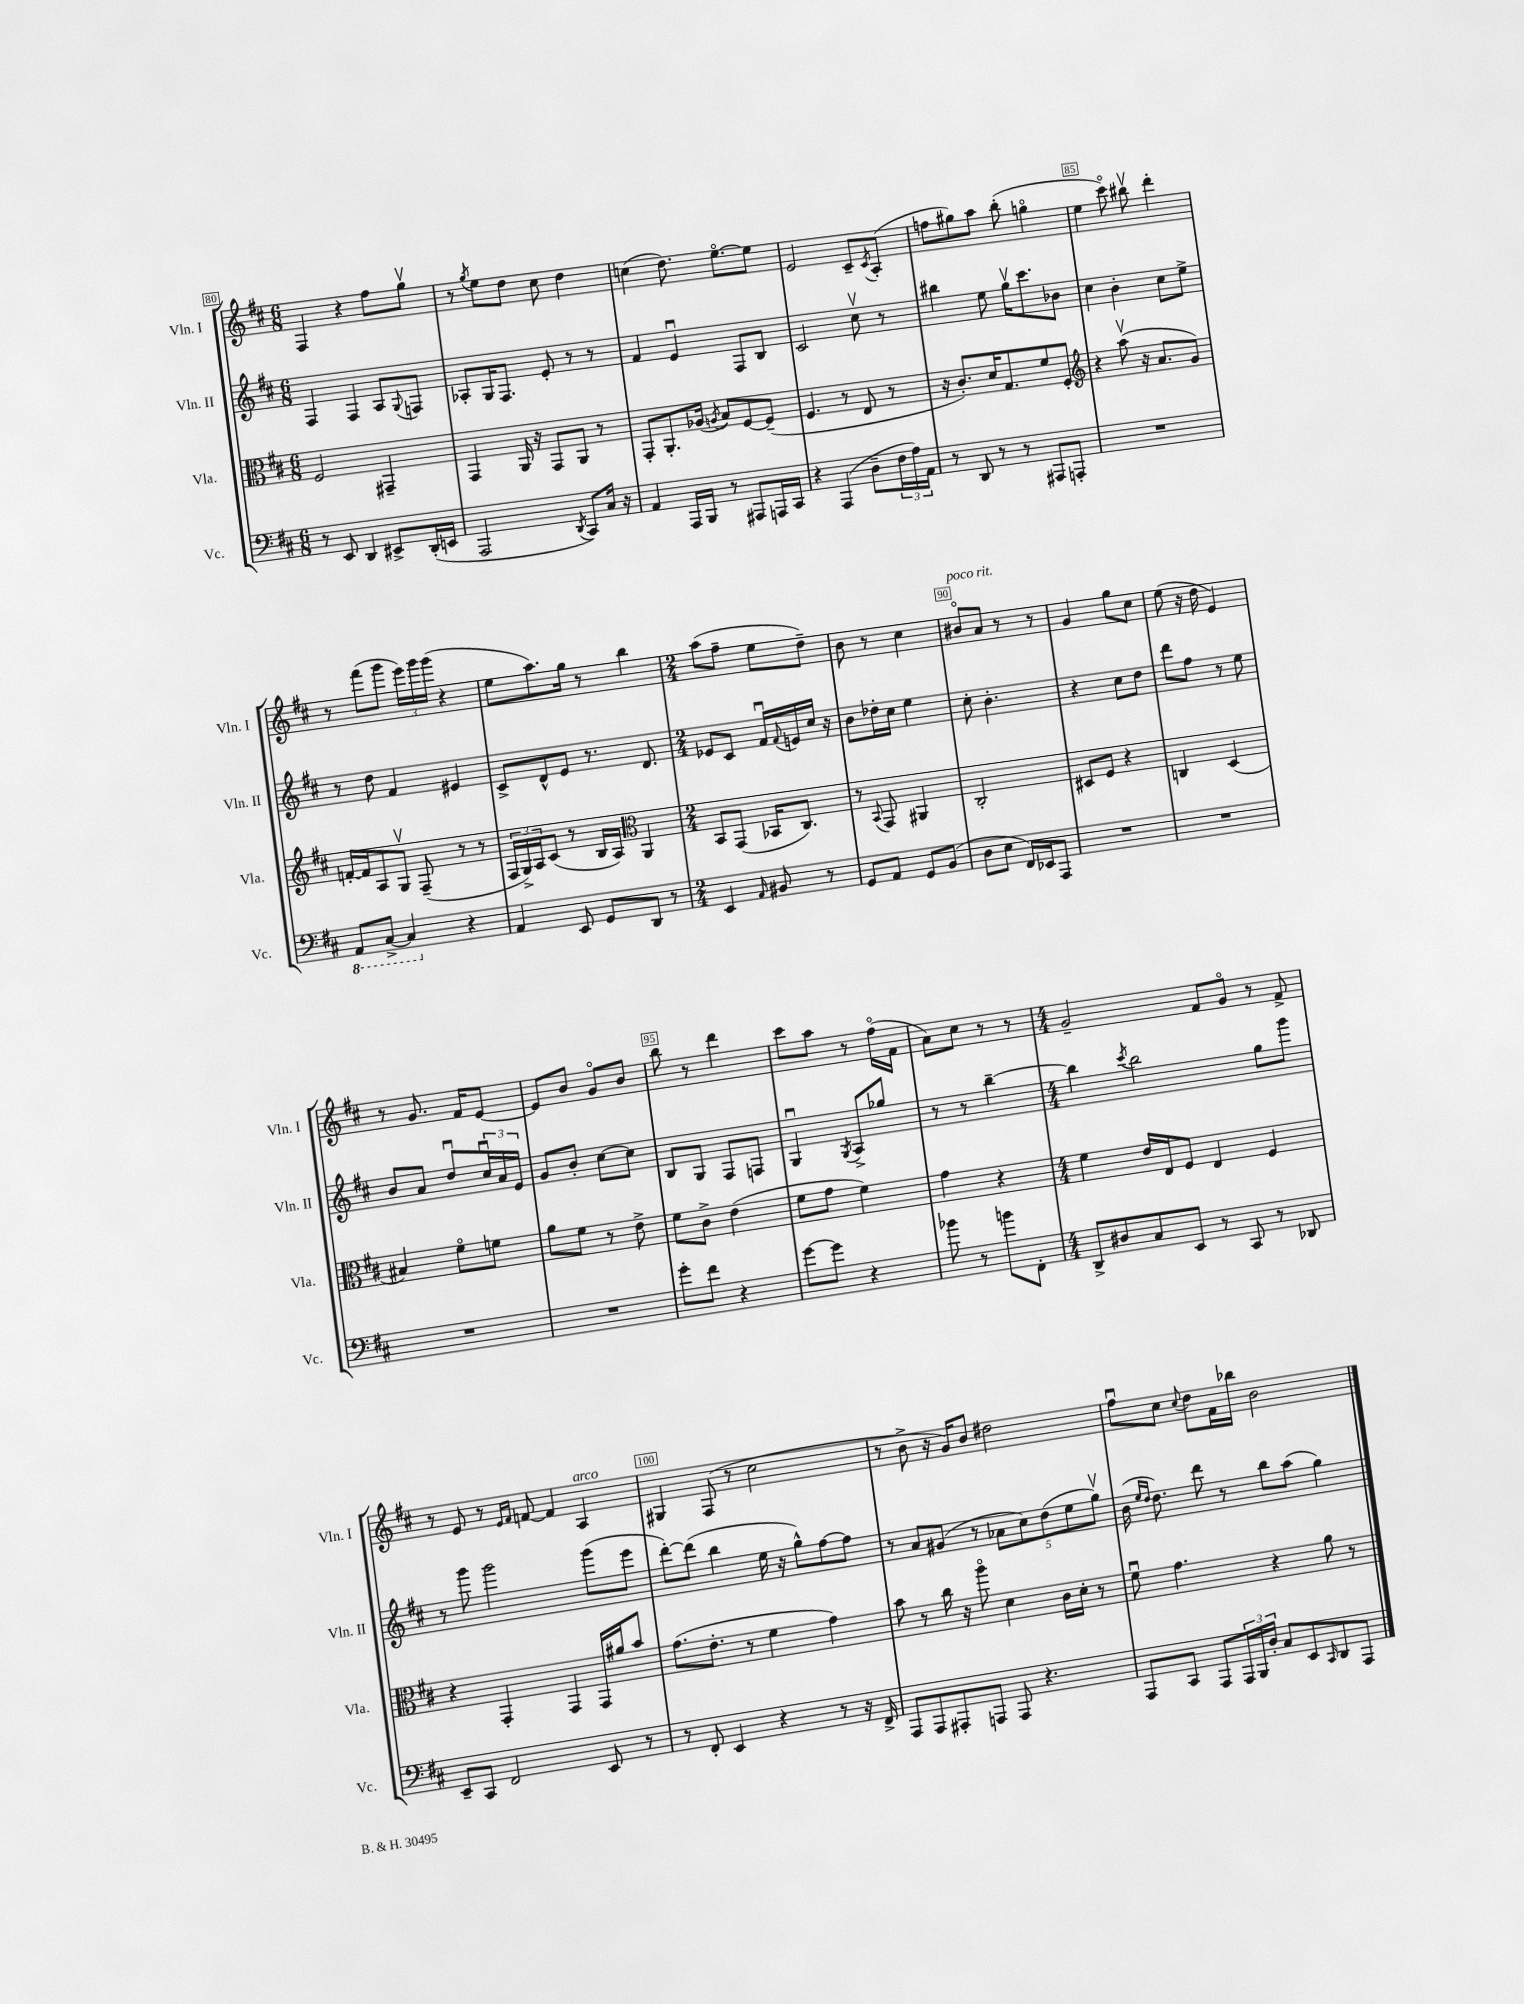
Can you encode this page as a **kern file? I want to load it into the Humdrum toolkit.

**kern	**kern	**kern	**kern
*part4	*part3	*part2	*part1
*staff4	*staff3	*staff2	*staff1
*I"Vc.	*I"Vla.	*I"Vln. II	*I"Vln. I
*I'Vc.	*I'Vla.	*I'Vln. II	*I'Vln. I
*clefF4	*clefC3	*clefG2	*clefG2
*k[f#c#]	*k[f#c#]	*k[f#c#]	*k[f#c#]
*M6/8	*M6/8	*M6/8	*M6/8
=80	=80	=80	=80
8r	2F#/	4F#/	4F#/
8EE/	.	.	.
4DD/	.	4F#/	4r
8EE#X^/L	4GG#X~/	8A/L	8ff#\L
.	.	8qqG/	.
(16DD'/L	.	8Fn/J	8ggv\J
16EEn/JJ	.	.	.
=81	=81	=81	=81
2AAA/	4GG/	8A-X'/L	8r
.	.	.	8qgg/
.	.	16G/K	8ee\L
.	.	8.F#/J	.
.	16AA/	.	8dd\J
.	16r	.	.
.	8GG/L	8e'/	8cc#\
8qDD/	.	.	.
8CC#/L)	8AA/J	8r	4dd\
16C#/Jk	8r	8r	.
16r	.	.	.
=82	=82	=82	=82
4AA/	8GG'/L	4f#/	(4ccn\
.	8.AA'/	.	.
16AAA/LL	.	4eu/	8.dd\)
16BBB/JJ	(16A-X/Jk	.	.
.	8qAn/	.	.
8r	8B/L)	.	.
.	.	.	[8.ee\L
8AAA#X/L	[8F#/	8F#/L	.
16AAAn/L	(8F#~/J]	8B/J	8ee\J]
16CC#/JJ	.	.	.
=83	=83	=83	=83
4r	4.F#/	2c#/	2e/
(4AAA/	.	.	.
.	8r	.	.
8D~\L	8E/	8cc#v\	8c#~/L
.	.	.	8qc#/
24F#\L	8r	8r	(8A'/J
24A\)	.	.	.
24AA\JJ	.	.	.
=84	=84	=84	=84
8r	16r	4bb#X\	8ffn\L
.	8.c#'/L)	.	.
8DD/	.	.	8gg#X\)
8r	16d/K	8ee\	8aa\J
.	8.G/	.	.
8r	.	16ggv\KL	(8bb'\
.	.	8.ccc#\	.
8AAA#X/L	8f#/	.	4ggn\
8AAAn'/J	8F#'/J	8b-X\J	.
=85	=85	=85	=85
*	*clefG2	*	*
2.r	4r	4cc#\	4ee\
.	(8aav\	4b'\	8ccc#\)
.	16r	.	8bb#Xv\
.	8.a/L	.	.
.	.	8cc#\L	4ddd'\
.	8g/J)	8ee^\J	.
!!LO:LB:g=z
=86	=86	=86	=86
*8ba	*	*	*
8AAA/L	[16fn'/LL	8r	8r
.	16f/J]	.	.
[8CC#^/J	8A/	8dd\	(8fff#\L
4CC#/]	8Gv/J	4f#/	8ggg\J
.	(8F#~/	.	24eee\LL)
.	.	.	24ggg\
.	.	.	(24ggg\JJ
*X8ba	*	*	*
4r	8r	4e#X/	4r
.	8r	.	.
=87	=87	=87	=87
4AA/	24F#/LL	8c#^/L	8ee\L
.	24G^/)	.	.
.	24A/J	.	.
.	(8c#/J	8d^^/	8.aa\)
8EE/	8r	8e/J	.
.	.	.	16gg\Jk
8GG/L	16B/LL	8.r	8r
.	16A/JJ)	.	.
*	*clefC3	*	*
8DD/J	4AA/	.	4bb\
.	.	8.d/	.
8r	.	.	.
=88	=88	=88	=88
*M2/4	*M2/4	*M2/4	*M2/4
4EE/	8BB/L	8e-X/L	(8aa\L
.	(8GG/J	8c#/J	8ff#~\J
16qqAA/	.	.	.
8BB#X/	16BB-X/KL	16f#u/LL	8ee\L
.	.	8qqf#/	.
.	8.C#/J)	16en/	.
8r	.	16cc#/JJ	8dd~\J)
.	.	16r	.
=89	=89	=89	=89
8GG/L	8r	8b\L	8b\
.	8qqBB/	.	.
8AA/J	8GG/	16dd-X'\L	8r
.	.	16cc#\JJ	.
8GG/L	4AA#X/	4ee\	4cc#\
(8BB/J	.	.	.
=90	=90	=90	=90
!	!	!	!LO:TX:a:i:t=poco rit.
8D\L	2C#'/	8cc#'\	8b#X/L
8E\J	.	4.b'\	8a/J
16FF#/LL)	.	.	8r
16EE-X/J	.	.	.
8AAA/J	.	.	8r
=91	=91	=91	=91
2r	8D#X/L	4r	4g/
.	8F#/J	.	.
.	4r	8cc#\L	8gg\L
.	.	8dd\J	8cc#\J
=92	=92	=92	=92
2r	4Cn/	8ddd\L	(8ee\
.	.	8ff#\J	16r
.	.	.	16dd\
.	(4D/	8r	4e/)
.	.	8ee\	.
!!LO:LB:g=z
=93	=93	=93	=93
2r	4B#X/)	8b/L	8r
.	.	8a/J	8.g/
.	8f#\L	8ddu/L	.
.	.	.	16f#/KL
.	8fn\J	24cc#u/L	[8e/J
.	.	24a/	.
.	.	24e/JJ	.
=94	=94	=94	=94
2r	8a\L	8g/L	8e/L]
.	8f#\J	8b'/J	8b/J
.	8r	[8cc#\L	8g/L
.	8e^\	8cc#\J]	8b/J
=95	=95	=95	=95
8g'\L	8f#\L	8B/L	8bb\
8f#\J	8c#^\J	8G/J	8r
4r	(4e\	8F#/L	4ddd\
.	.	8Fn/J	.
=96	=96	=96	=96
[8g\L	8f#\L	4Gu/	8ccc#\L
8g\J]	8g\J	.	8aa\J
.	.	8qG/	.
4r	4f#\)	8A^/L	8r
.	.	8gg-X/J	(16ff#\LL
.	.	.	16f#\JJ
=97	=97	=97	=97
8b-X\	4g\	8r	8a\L)
8r	.	8r	8cc#\J
8bn\L	4r	[4bb~\	8r
8FF#'\J	.	.	8r
=98	=98	=98	=98
*M4/4	*M4/4	*M4/4	*M4/4
8DD^/L	4f#\	4bb\]	2g~/
8D#X/	.	.	.
.	.	8qccc#/	.
8C#/	16e/LL	2bb\	.
.	16E/J	.	.
8EE/J	8F#/J	.	.
8r	4E/	.	8f#/L
8CC#/	.	.	8g/J
8r	4F#/	8gg\L	8r
8DD-X/	.	8ggg\J	8f#^/
!!LO:LB:g=z
=99	=99	=99	=99
8EE~/L	4r	8r	8r
8CC#/J	.	8ggg\	8e/
2FF#/	4GG'/	2ggg\	8r
.	.	.	16qqe/LL
.	.	.	16qqf#/JJ
.	.	.	[8fn/
.	4GG/	.	4f/]
!	!	!	!LO:TX:a:i:t=arco
8EE/	16GG/LL	(8ggg\L	4A/
.	16a#X/J	.	.
8r	8b/J	8eee\J	.
=100	=100	=100	=100
8r	(8.g\L	[8ddd'\L)	4G#X/
8FF#'/	.	(8ddd\J]	.
.	8.e'\J	.	.
4EE/	.	4bb\	(8F#/
.	8r	.	8r
4r	4f#\	16ee\	2cc#\
.	.	16r	.
.	.	8gg^^\L)	.
8r	4g\)	[8ff#\	.
16r	.	8ff#\J]	.
16FF#^/	.	.	.
=101	=101	=101	=101
8AAA/L	8b\	8r	8r
8AAA/	8r	8a/L	8b^\
8AAA#X'/	16cc#\	(8g#X/J	16r
.	16r	.	16g/KL)
8AAAn/J	8aa\	8r	8b/J
8AAA/	4d\	10a-X\L	2dd#X\
.	.	10cc#\)	.
4.r	.	.	.
.	.	(10dd\	.
.	16c#\LL	.	.
.	.	10ee\	.
.	16d'\JJ	.	.
.	8r	.	.
.	.	10ggv\J)	.
=102	=102	=102	=102
8AAA/L	8f#u\	(16b\	8ff#u\L
.	.	16qqee/LL	.
.	.	16qqdd/JJ	.
.	.	8.dd\)	.
8CC#/J	4.g\	.	8cc#\J
.	.	.	8qqcc#/
8AAA/L	.	8ddd\	8dd\L
24AAA/L	.	8r	16f#\L
24BBB/	.	.	.
.	.	.	16bb-X\JJ
24D'/JJ	.	.	.
8C#/L	4r	8bb\L	2b\
8EE/	.	(8aa\J	.
16qqCC#/	.	.	.
8DD/	8a\	4gg\)	.
8AAA/J	8r	.	.
==	==	==	==
*-	*-	*-	*-
